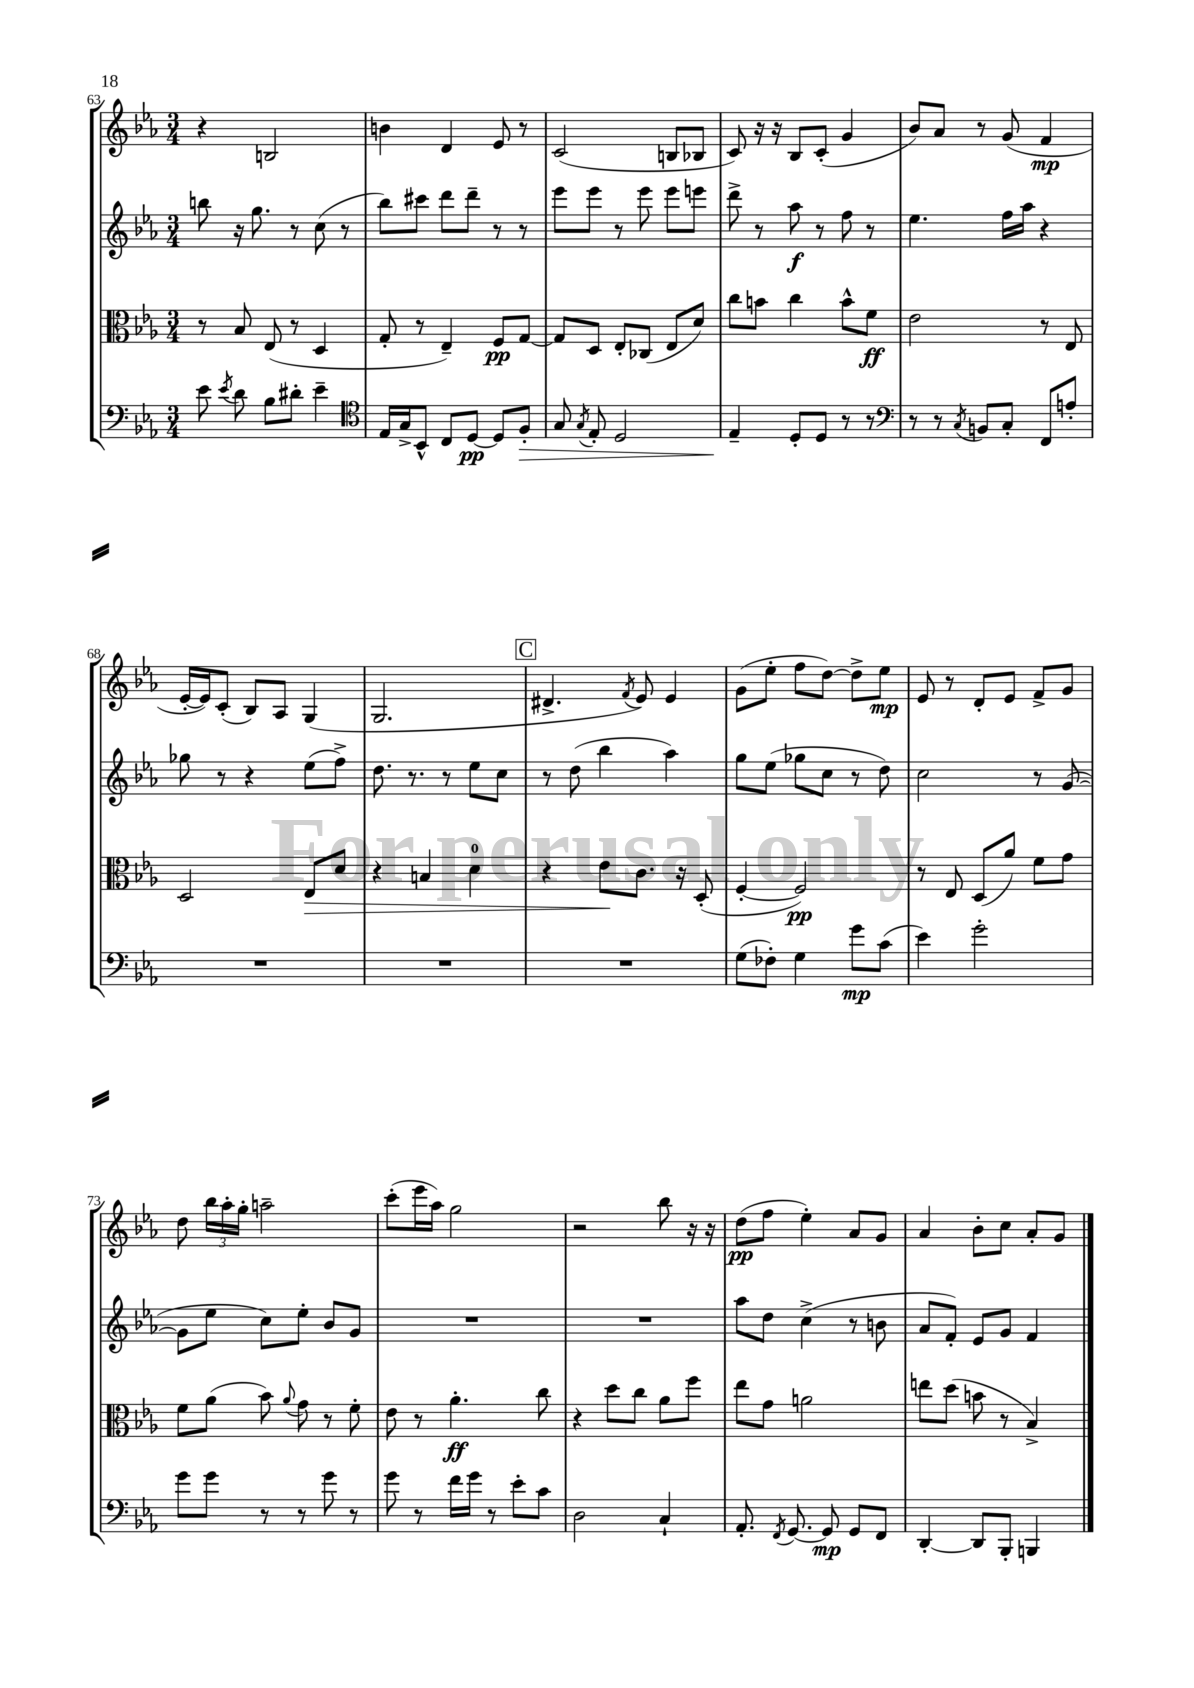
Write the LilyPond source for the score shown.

<<
\new StaffGroup <<
\new Staff = "s0" {
    \clef treble \key ees \major \numericTimeSignature \time 3/4
    \autoBeamOff r4 b2 |
    b'4 d'4 ees'8 r8 |
    c'2( b8[ bes8] |
    c'8) r16 r16 bes8[ c'8]-.( g'4 |
    bes'8[) aes'8] r8 g'8( f'4\mp |
    ees'16[~-. ees'16) c'8]-.( bes8[) aes8] g4( |
    g2. |
    \mark \markup { \box "C" } dis'4.-> \acciaccatura { f'8 } ees'8) ees'4 |
    g'8[( ees''8]-. f''8[ d''8]~) d''8[-> ees''8]\mp |
    ees'8 r8 d'8[-. ees'8] f'8[-> g'8] |
    d''8 \tuplet 3/2 { bes''16[ aes''16-. g''16]-. } a''2-- |
    c'''8[-.( ees'''16 aes''16]) g''2 |
    r2 bes''8 r16 r16 |
    d''8[\pp( f''8] ees''4-.) aes'8[ g'8] |
    aes'4 bes'8[-. c''8] aes'8[-. g'8] \bar "|." |
}
\new Staff = "s1" {
    \clef treble \key ees \major \numericTimeSignature \time 3/4
    \autoBeamOff b''8 r16 g''8. r8 c''8( r8 |
    bes''8[) cis'''8] d'''8[ d'''8]-- r8 r8 |
    ees'''8[ ees'''8] r8 ees'''8 ees'''8[ e'''8] |
    d'''8-> r8 aes''8\f r8 f''8 r8 |
    ees''4. f''16[ aes''16] r4 |
    ges''8 r8 r4 ees''8[( f''8]->) |
    d''8. r8. r8 ees''8[ c''8] |
    \mark \markup { \box "C" } r8 d''8( bes''4 aes''4) |
    g''8[ ees''8]( ges''8[ c''8] r8 d''8) |
    c''2 r8 g'8~( |
    g'8[ ees''8] c''8[) ees''8]-. bes'8[ g'8] |
    R2. |
    R2. |
    aes''8[ d''8] c''4->( r8 b'8 |
    aes'8[ f'8]-.) ees'8[ g'8] f'4 \bar "|." |
}
\new Staff = "s2" {
    \clef alto \key ees \major \numericTimeSignature \time 3/4
    \autoBeamOff r8 bes8 ees8( r8 d4 |
    g8-. r8 ees4--) f8[\pp g8]~ |
    g8[ d8] ees8[-. ces8]( ees8[ d'8]) |
    c''8[ b'8] c''4 b'8[-^ f'8]\ff |
    ees'2 r8 ees8 |
    d2 ees8[\> d'8] |
    r4 b4 d'4-0 |
    \mark \markup { \box "C" } r4 ees'8[\! c'8.] r16 d8-.( |
    f4~-. f2\pp) |
    r8 ees8 d8[( aes'8]) f'8[ g'8] |
    f'8[ aes'8]( bes'8) \appoggiatura { aes'8 } g'8 r8 f'8-. |
    ees'8 r8 aes'4.-.\ff c''8 |
    r4 d''8[ c''8] aes'8[ f''8] |
    ees''8[ g'8] a'2 |
    e''8[ d''8]( b'8 r8 bes4->) \bar "|." |
}
\new Staff = "s3" {
    \clef bass \key ees \major \numericTimeSignature \time 3/4
    \autoBeamOff ees'8 \acciaccatura { ees'8 } d'8 bes8[ dis'8]-. ees'4-- |
    \clef tenor ees16[ g16-> bes,8]-^ c8[ d8]~\pp d8[ f8]-.\> |
    g8 \acciaccatura { g8 } ees8-. d2 |
    ees4--\! d8[-. d8] r8 r8 |
    \clef bass r8 r8 \acciaccatura { c8 } b,8[ c8]-. f,8[ a8]-. |
    R2. |
    R2. |
    \mark \markup { \box "C" } R2. |
    g8[( fes8]-.) g4 g'8[\mp c'8]( |
    ees'4) g'2-. |
    g'8[ g'8] r8 r8 g'8 r8 |
    g'8 r8 f'16[ g'16] r8 ees'8[-. c'8] |
    d2 c4-! |
    aes,8.-. \acciaccatura { f,8 } g,8.~ g,8\mp g,8[ f,8] |
    d,4~-. d,8[ bes,,8]-. b,,4 \bar "|." |
}
>>
>>
\layout { \context { \Score currentBarNumber = #63 } }
